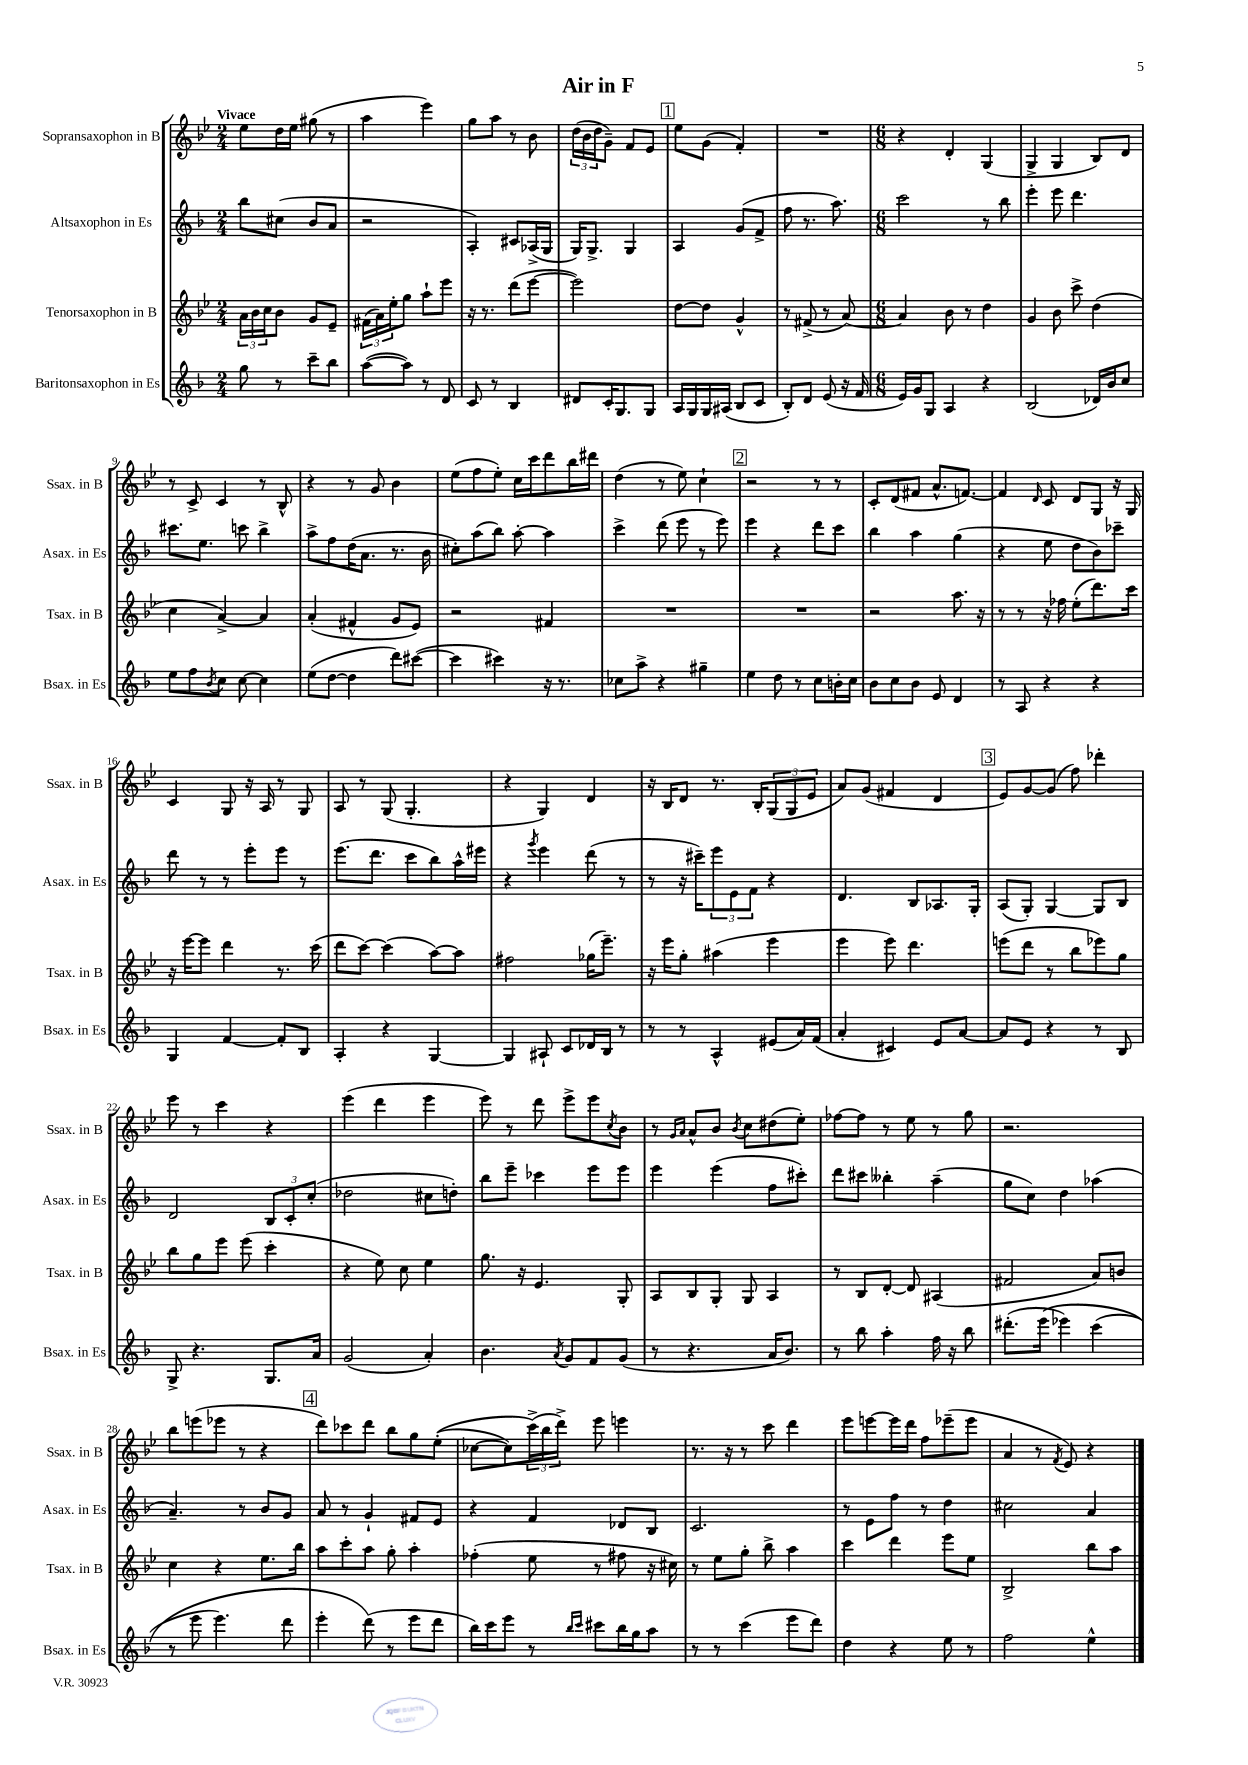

**kern	**kern	**kern	**kern
*part4	*part3	*part2	*part1
*staff4	*staff3	*staff2	*staff1
*I"Baritonsaxophon in Es	*I"Tenorsaxophon in B	*I"Altsaxophon in Es	*I"Sopransaxophon in B
*I'Bsax. in Es	*I'Tsax. in B	*I'Asax. in Es	*I'Ssax. in B
*clefG2	*clefG2	*clefG2	*clefG2
*k[b-]	*k[b-e-]	*k[b-]	*k[b-e-]
*M2/4	*M2/4	*M2/4	*M2/4
=1	=1	=1	=1
!	!	!	!LO:TX:a:B:t=Vivace
8gg\	24a\LL	8bb-\L	8ee-\L
.	24b-\	.	.
.	24cc\J	.	.
8r	8b-\J	(8cc#X\J	16dd\L
.	.	.	16ee-\JJ
8ccc~\L	8g/L	8b-/L	(8gg#X\
8bb-\J	8e-~/J	8a/J	8r
=2	=2	=2	=2
([8aa\L	(24f#X\LL	2r	4aa\
.	24a\)	.	.
.	24ee-'\J	.	.
8aa\J])	8gg\J	.	.
8r	8aa`\L	.	4eee-\)
8d/	8eee-\J	.	.
=3	=3	=3	=3
8c/	16r	4A'/)	8gg\L
.	8.r	.	.
8r	.	.	8aa\J
4B-/	(8ddd\L	8c#X/L	8r
.	[8eee-\J	(16A-X^/L	8b-\
.	.	16G/JJ	.
=4	=4	=4	=4
8d#X/L	2eee-\])	16G/KL)	(24dd\LL
.	.	.	24b-\
.	.	8.G^/J	.
.	.	.	24dd\J
16c'/K	.	.	8g~\J)
8.G/	.	.	.
.	.	4G/	8f/L
8G/J	.	.	8e-/J
!!LO:REH:place=s1:t=1
=5	=5	=5	=5
16A/LL	[8dd\L	4A/	8ee-\L
16G/	.	.	.
16G/	8dd\J]	.	(8g\J
(16A#X/JJ	.	.	.
8B-/L	4g^^/	(8g/L	4f'/)
8c/J	.	8f^/J	.
=6	=6	=6	=6
8B-'/L)	8r	8ff\	2r
8d/J	(8f#X^/	8.r	.
(8e/	8r	.	.
.	.	8.aa\)	.
16r	[8a/)	.	.
16f/	.	.	.
=7	=7	=7	=7
*M6/8	*M6/8	*M6/8	*M6/8
16e/LL)	4a/]	2ccc\	4r
16g/J	.	.	.
8G/J	.	.	.
4A/	8b-\	.	4d'/
.	8r	.	.
4r	4dd\	8r	(4G/
.	.	8bb-\	.
=8	=8	=8	=8
(2B-/	4g/	4eee'\	4G^/
.	8b-\	8eee\	4G/
.	8ccc^\	4.ddd\	.
16d-X/LL)	(4dd\	.	8B-/L)
16b-/J	.	.	.
8cc/J	.	.	8d/J
!!LO:LB:g=z
=9	=9	=9	=9
8ee\L	4cc\	8.ccc#X\L	8r
8ff\	.	.	8c^/
.	.	8.ee\J	.
8qb-/	.	.	.
8cc\J	[4a^/)	.	4c/
[8cc\	.	8cccn\	.
4cc\]	4a/]	4bb-^\	8r
.	.	.	8B-^^/
=10	=10	=10	=10
(8ee\L	(4a'/	8aa^\L	4r
[8dd\J	.	8ff\	.
4dd\]	4f#X^^/	(16dd\K	8r
.	.	8.a\J	.
.	.	.	8g/
8ddd\L)	8g/L	8.r	4b-\
([8ccc#X\J	8e-/J)	.	.
.	.	16b-\	.
=11	=11	=11	=11
4ccc#\]	2r	8cc#X'\L)	(8ee-\L
.	.	(8aa\	8ff\
4ccc#X\)	.	8bb-\J)	8ee-'\J)
.	.	[8aa'\	16cc\LL
.	.	.	16ccc\J
16r	4f#X/	4aa\]	8ddd\
8.r	.	.	.
.	.	.	16bb-\L
.	.	.	16ddd#X\JJ
=12	=12	=12	=12
8cc-X\L	2.r	4ccc^\	(4dd\
8aa^\J	.	.	.
4r	.	(8ddd\	8r
.	.	8eee\	8ee-\)
4gg#X~\	.	8r	4cc`\
.	.	8eee\)	.
!!LO:REH:place=s1:t=2
=13	=13	=13	=13
4ee\	2.r	4eee\	2r
8dd\	.	4r	.
8r	.	.	.
8cc\L	.	8ddd\L	8r
16bn'\L	.	8ccc\J	8r
16cc\JJ	.	.	.
=14	=14	=14	=14
8b-\L	2r	4bb-\	8c'/L
8cc\	.	.	(8d/
8b-\J	.	4aa\	8f#X/J
8e/	.	.	8.a^^/L
4d/	8.aa\	(4gg\	.
.	.	.	[8.fn/J)
.	16r	.	.
=15	=15	=15	=15
8r	8r	4r	4f/]
8A/	8r	.	.
.	.	.	16qqd/
4r	16r	8ee\	8c/
.	16ff-X\	.	.
.	(8ee-'\L	8dd\L	8d/L
4r	8.ddd\)	8b-\)	8G/J
.	.	8ccc-X~\J	16r
.	16ccc\Jk	.	16G/
!!LO:LB:g=z
=16	=16	=16	=16
4G/	16r	8ddd\	4c/
.	[16eee-\KL	.	.
.	8eee-\J]	8r	.
[4f/	4ddd\	8r	8G/
.	.	8eee'\L	16r
.	.	.	16A/
8f'/L]	8.r	8eee\J	8r
8B-/J	.	8r	8G/
.	(16ccc\	.	.
=17	=17	=17	=17
4A'/	8ddd\L	(8.eee\L	8A/
.	[8ccc\J)	.	8r
.	.	8.ddd\J	.
4r	(4ccc\]	.	(8G/
.	.	8ccc\L	4.G'/
[4G/	[8aa\L)	8bb-\)	.
.	8aa\J]	16aa^^\L	.
.	.	16eee#X\JJ	.
=18	=18	=18	=18
4G/]	2ff#X\	4r	4r
.	.	8qggg/	.
8A#X`/	.	4eee\	4G/)
8c/L	.	.	.
16d-X/L	(16gg-X\KL	(8ddd\	4d/
16B-/JJ	8.eee-~\J)	.	.
8r	.	8r	.
=19	=19	=19	=19
8r	16r	8r	16r
.	16eee-\KL	.	16B-/KL
8r	8gg'\J	16r	8d/J
.	.	16ccc#X~\KL)	.
4A^^/	(4aa#X\	12eee\	8.r
.	.	12e\	.
.	.	12f\J	.
.	.	.	16B-'/KL
(8e#X/L	4eee-\	4r	(12G/
.	.	.	12G/
16a/L)	.	.	.
.	.	.	12e-/J
(16f/JJ	.	.	.
=20	=20	=20	=20
4a'/	4eee-\	4.d/	8a/L)
.	.	.	(8g/J
4c#X/)	8eee-\)	.	4f#X/
.	4.ddd\	8B-/L	.
8e/L	.	8.A-X/	4d/
[8a/J	.	.	.
.	.	16G'/Jk	.
!!LO:REH:place=s1:t=3
=21	=21	=21	=21
8a/L]	(8eeen\L	(8A/L	8e-/L)
8e/J	8ddd\J	8G'/J)	[8g/
4r	8r	[4G/	(8g/J]
.	8bb-\L	.	8ff\)
8r	8eee-X\)	8G/L]	4ddd-X'\
8B-/	8gg\J	8B-/J	.
!!LO:LB:g=z
=22	=22	=22	=22
8G^/	8bb-\L	2d/	8eee-\
4.r	8gg\	.	8r
.	8eee-\J	.	4ccc\
.	(8eee-\	.	.
8.G/L	4ccc'\	12B-/L	4r
.	.	12c'/	.
.	.	(12cc'/J	.
16a/Jk	.	.	.
=23	=23	=23	=23
(2g/	4r	2dd-X\	(4eee-\
.	8ee-\)	.	4ddd\
.	8cc\	.	.
4a'/)	4ee-\	8cc#X\L	4eee-\
.	.	8ddn'\J)	.
=24	=24	=24	=24
4.b-\	8.gg\	8bb-\L	8eee-\)
.	.	8eee~\J	8r
.	16r	.	.
.	4.e-/	4ccc-X\	8ddd\
8qa/	.	.	.
8g/L	.	.	8eee-^\L
8f/	.	8eee\L	8eee-\
.	.	.	8qcc/
(8g/J	8G'/	8eee\J	8b-\J
=25	=25	=25	=25
8r	8A/L	4eee\	8r
.	.	.	16qqg/LL
.	.	.	16qqa/JJ
4.r	8B-/	.	8a^^/L
.	8G'/J	(4eee\	8b-/J
.	.	.	8qb-/
.	8G/	.	8cc\L
16a/KL	4A/	8ff\L	(8dd#X\
8.b-/J)	.	.	.
.	.	8ccc#X'\J)	8ee-'\J)
=26	=26	=26	=26
8r	8r	8ddd\L	[8ff-X\L
8bb-\	8B-/L	8ccc#X\J	8ff-\J]
4aa'\	[8d'/J	4bb--X'\	8r
.	8d/]	.	8ee-\
16ff\	(4A#X/	(4aa~\	8r
16r	.	.	.
8bb-\	.	.	8gg\
=27	=27	=27	=27
(8.ddd#X'\L	2f#X/	8gg\L	2.r
.	.	8cc\J)	.
(16eee\Jk	.	.	.
4eee-X\)	.	4dd\	.
(4ccc\	8a/L)	(4aa-X\	.
.	8bn/J	.	.
!!LO:LB:g=z
=28	=28	=28	=28
8r	4cc\	4.a~/)	8bb-\L
8eee\	.	.	(8eeen\
4.eee\)	4r	.	8eee-X\J
.	.	8r	8r
.	8.ee-\L	8b-/L	4r
8ddd\	.	8g/J	.
.	16bb-\Jk	.	.
!!LO:REH:place=s1:t=4
=29	=29	=29	=29
4eee'\	8aa\L	8a/	8ddd\L)
.	8ccc'\	8r	8ccc-X\
(8ddd\)	8aa\J	4g`/	8ddd\J
8r	8gg'\	.	8bb-\L
8eee\L	4aa'\	8f#X/L	8gg\
8ddd\J	.	8e/J	((8ee-'\J
=30	=30	=30	=30
16bb-\LL)	(4ff-X'\	4r	[8cc-X\L
16ccc\J	.	.	.
8eee\J	.	.	8cc-\])
8r	8ee-\	4f/	(24ccc^\L)
.	.	.	24bb-\
.	.	.	24ddd^\JJ)
16qqbb-/LL	.	.	.
16qqccc/JJ	.	.	.
8ccc#X\L	8r	.	8eee-\
16bb-\L	8ff#X\	8d-X/L	4eeen\
16gg\J	.	.	.
8aa\J	16r	8B-/J	.
.	16cc#X\)	.	.
=31	=31	=31	=31
8r	8r	2.c/	8.r
8r	8ee-\L	.	.
.	.	.	16r
(4ccc\	8gg'\J	.	8r
.	8bb-^\	.	8ccc\
8eee\L	4aa\	.	4ddd\
8ddd\J)	.	.	.
=32	=32	=32	=32
4dd\	4ccc\	8r	8eee-\L
.	.	8e\L	[8eeen\
4r	4ddd\	8ff\J	16eee\L]
.	.	.	16ddd\JJ
.	.	8r	8ff\L
8ee\	8eee-\L	4dd\	(8eee-X~\
8r	8ee-\J	.	8eee-\J
=33	=33	=33	=33
2ff\	2B-^/	2cc#X\	4a/
.	.	.	8r
.	.	.	8qf/
.	.	.	8e-/)
4ee^^\	8bb-\L	4a/	4r
.	8aa\J	.	.
==	==	==	==
*-	*-	*-	*-
